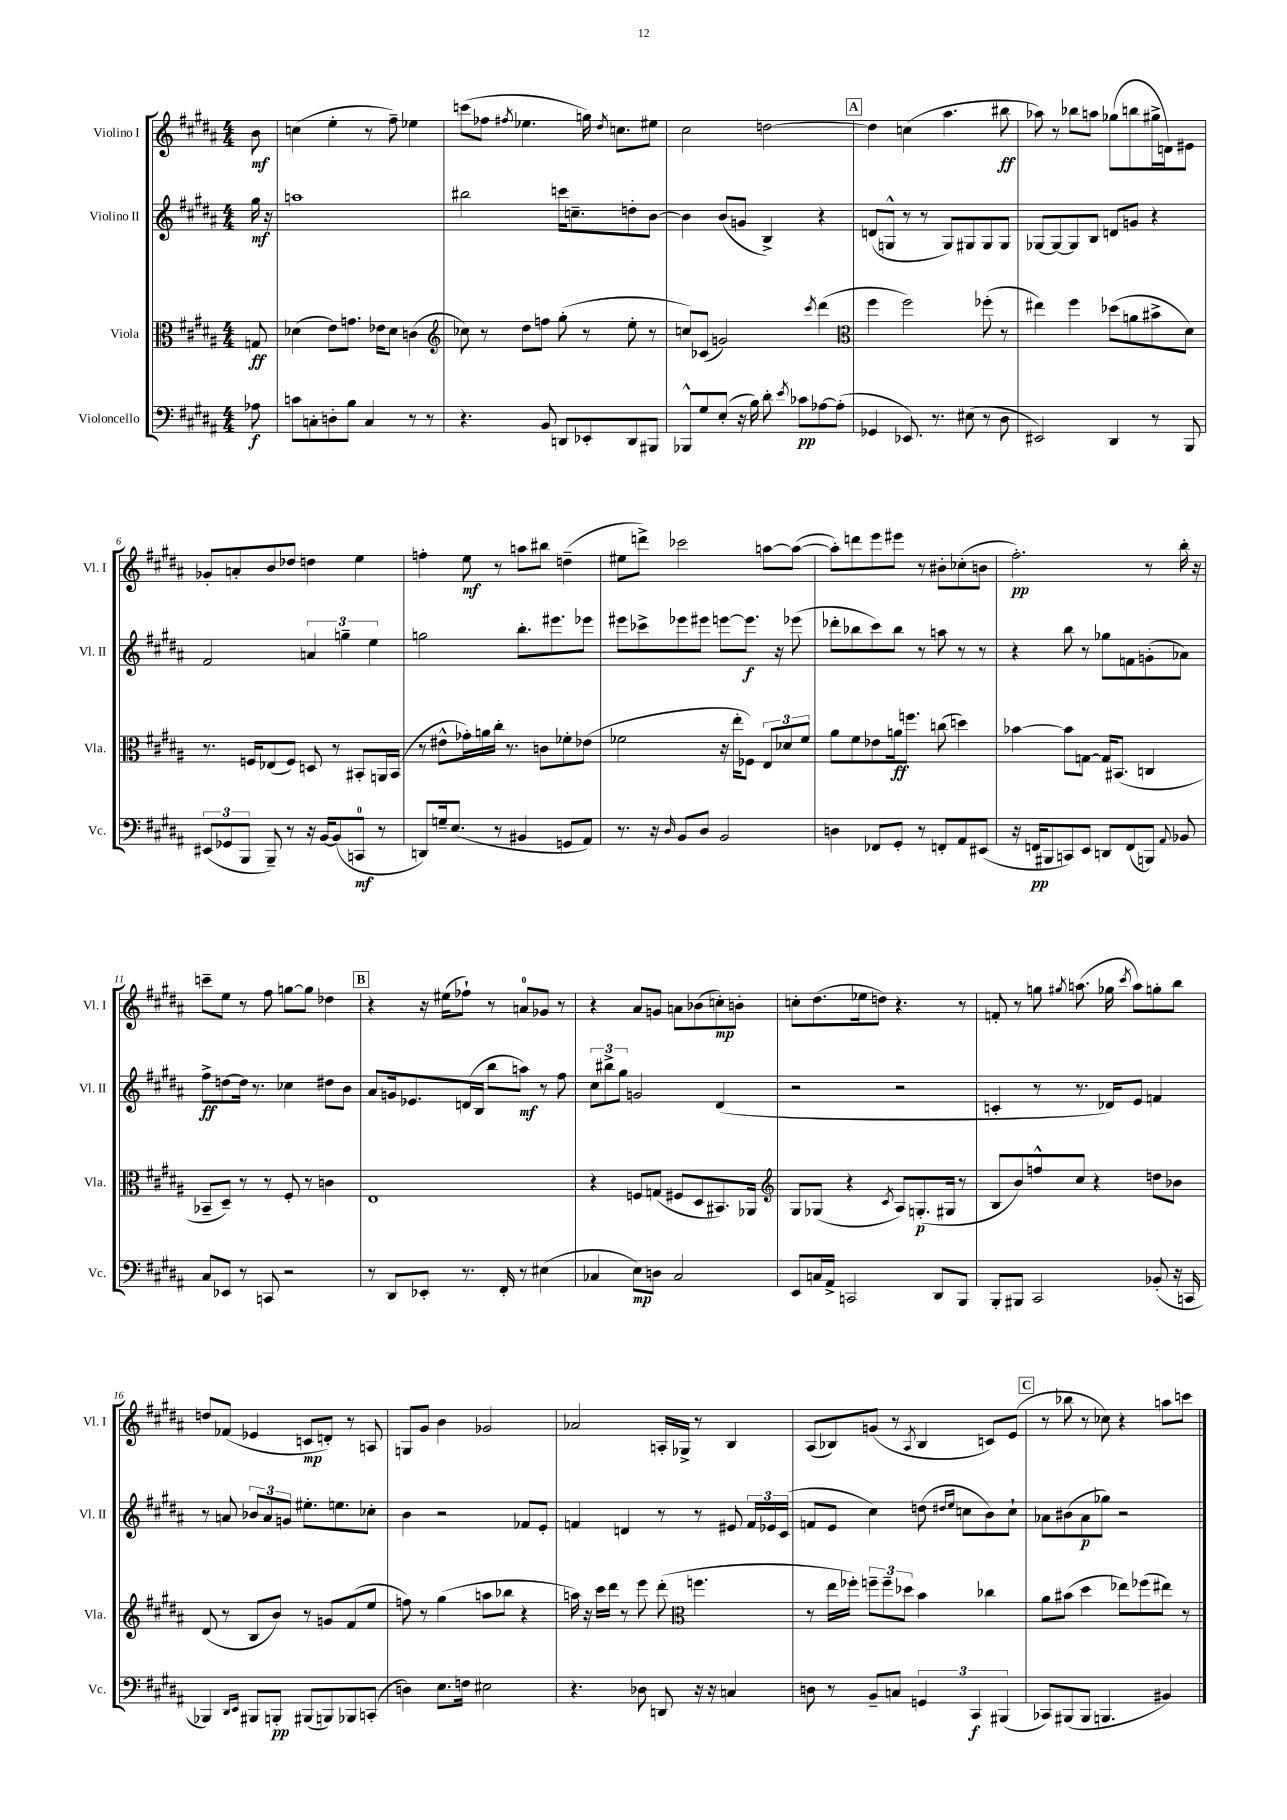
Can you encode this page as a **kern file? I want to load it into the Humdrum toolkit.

**kern	**kern	**kern	**kern
*staff4	*staff3	*staff2	*staff1
*clefF4	*clefC3	*clefG2	*clefG2
*k[f#c#g#d#a#]	*k[f#c#g#d#a#]	*k[f#c#g#d#a#]	*k[f#c#g#d#a#]
*M4/4	*M4/4	*M4/4	*M4/4
8A-\	8G/	16gg#\	8b\
.	.	16r	.
=	=	=	=
8c\L	(4d-\	1aa	(4cc\
8C'\	.	.	.
8D'\	8e\L)	.	4ee'\
8B\J	8.g\J	.	.
4C/	.	.	8r
.	16e-\LK	.	.
.	8d-\J	.	8ff#~\)
8r	(4c\	.	4ee-\
8r	.	.	.
=	=	=	=
*	*clefG2	*	*
4.r	8cc-\)	2bb#\	(8ccc\L
.	8r	.	8ff-\J
.	.	.	8qff#/
.	8dd#\L	.	4.ee-\
8BB/	8ff\J	.	.
8DD/L	(8gg#'\	16ccc\LK	.
.	.	8.cc~\	.
8EE-'/	8r	.	16gg\)
.	.	.	8qdd#/
.	.	.	8.cc\L
8DD/	8ee'\	8dd'\	.
8BBB#/J	8r	[8b\J	8ee#\J
=	=	=	=
8BBB-^^/L	8cc/L)	4b\]	2cc#\
8G#/	(8c-/J	.	.
(8E'/J	2g/)	(8b/L	.
16r	.	8g/J	.
16B\)	.	.	.
8d#'\	.	4B^/)	[2dd\
8qe/	.	.	.
8c-\L	.	.	.
.	8qccc#/	.	.
[8A-\	(4ddd#\	4r	.
(8A-'\]J	.	.	.
=	=	=	=
*	*clefC3	*	*
4GG-/	4ff#\	(8d/L	4dd\]
.	.	8G^^/J	.
8.EE-/)	2ff#\)	8r	(4cc\
.	.	8r	.
8.r	.	.	.
.	.	8G/L)	4.aa#\
(8E#\	.	8G#/	.
8r	(8ff-'\	8G#/	.
8D#\	8r	8G#/J	8bb#\
=	=	=	=
2EE#/)	4ee#\)	[8G-/L	8aa-\)
.	.	8G-/_	8r
.	4ff#\	8G-/]	8bb-\L
.	.	8B/J	8aa\J
4DD#/	(8dd-\L	8d/L	(8gg-\L
.	8a\	8g/J	8bb\
8r	8b#^\	4r	16gg#^\L
.	.	.	16d\J)
8BBB/	8d#\J)	.	8e#\J
=	=	=	=
(12EE#/L	8.r	2f#/	8g-'/L
12GG-/	.	.	.
.	.	.	8a'/
12BBB/J	.	.	.
.	16F/LK	.	.
8BBB~/)	(8E-/	.	8b/
8r	8F/J)	.	8dd-/J
16r	8D/	6a/	4dd\
[16BB/LK	.	.	.
(8BB/]	8r	.	.
.	.	6gg~\	.
8CC/J	8BB#'/L	.	4ee\
.	.	6ee\	.
8r	16AA/L	.	.
.	(16BB#/JJ	.	.
=	=	=	=
8DD/L)	8r	2gg\	4ff'\
16G~/k	8e#^^\L	.	.
(8.E/J	.	.	.
.	16g-'\L)	.	8ee\
.	16a\	.	.
8r	16cc#'\JJ	.	8r
.	8.r	.	.
4BB#/	.	8.bb'\L	8aa\L
.	8c\L	.	8bb#\J
.	.	8.eee#\	.
8GG/L	8f-'\	.	(4dd~\
8AA#/J)	(8e-\J	8eee-\J	.
=	=	=	=
8.r	2f-\	8eee#\L	8ee#\L
.	.	8ccc-^\	8ddd^\J)
16r	.	.	.
16qqD#/	.	.	.
8BB/L	.	8eee-\	2ccc-\
8D#/J	.	8eee#\J	.
2BB/	16r	[8eee\L	.
.	16ee'\LK	.	.
.	8F-\J)	8.eee\]J	.
.	12E/L	.	[8aa\L
.	.	16r	.
.	12d-/	.	.
.	.	(8eee-\	(8aa\_J
.	12f-/J	.	.
=	=	=	=
4D\	8a#\L	8ddd-'\L	8aa'\]L)
.	8f#\	8bb-\	8ddd\
8FF-/L	8e-\	8ccc#\)	8eee\
8GG#'/J	16a\k	8bb-\J	8eee#\J
.	8.ff\J	.	.
8r	.	8r	8r
8FF'/L	(8cc\	8aa\	8b#'\L
8AA#/	4dd\)	8r	(8cc-'\
(8EE#/J	.	8r	8b\J
=	=	=	=
16r	[4b-\	4r	2.ff#'\)
16FF/LK	.	.	.
8BBB#/	.	.	.
8CC/)	8b-\]L	8bb\	.
8EE/J	[8G\J	8r	.
8DD/L	16G/]LK	8gg-\L	.
.	(8.BB#/J	.	.
(8FF/	.	8f\	.
8BBB/J)	4C/	(8g'\	8r
8qqAA#/	.	.	.
8BB-/	.	8a-\J)	16bb'\
.	.	.	16r
=	=	=	=
8C#/L	8BB-~/L	8ff#^\L	8ccc~\L
8EE-/J	8D#~/J)	[8dd\	8ee\J
8r	8r	16dd\]Jk	8r
.	.	8.r	.
8CC/	8r	.	8ff#\
2r	8F#'/	4cc-\	[8gg\L
.	8r	.	8gg\]J
.	4c\	8dd#\L	4dd-\
.	.	8b\J	.
=	=	=	=
8r	1E	8a#/L	4r
8DD#/L	.	16g/k	.
.	.	8.e-/	.
8EE-'/J	.	.	16r
.	.	.	(16ee#\LK
8.r	.	(16d/L	8ff-`\J)
.	.	16B/JJ	.
.	.	8bb\L	8r
16FF#'/	.	.	.
8r	.	8aa\J)	8a/L
(4E#\	.	8r	8g-/J
.	.	8ff#\	8r
=	=	=	=
4C-/	4r	12cc#\L	4r
.	.	12bb#^\	.
.	.	12gg#\J	.
8E\L)	8F/L	2g/	8a#/L
8D\J	(8G/J	.	8g/J
2C-/	8F#/L	.	8a\L
.	8D#/	.	(8b-\
.	8.BB#/)	(4d#/	8cc'\)
.	.	.	8b'\J
.	16AA-/Jk	.	.
=	=	=	=
*	*clefG2	*	*
8EE/L	8G#/L	2r	8cc'\L
16C/L	(8G-/J	.	(8.dd#\
16AA#^/JJ	.	.	.
2CC/	4r	.	.
.	.	.	16ee-\k
.	.	.	8dd\J)
.	8qc#/	.	.
.	8A#/L)	2r	4.r
.	(8.G'/	.	.
8DD#/L	.	.	.
.	16G#/Jk	.	.
8BBB/J	8r	.	8r
=	=	=	=
8BBB'/L	8B/L	4c'/	8f'/
8BBB#/J	8b/)	.	8r
2CC#/	8ff^^/	8r	8gg\
.	.	.	8qgg#/
.	8cc#/J	8.r	(8.aa\
.	4r	.	.
.	.	16d-/LK)	16gg-\
.	.	.	8qccc#/
.	.	8e/J	8aa\L)
(8BB-'/	8dd\L	4f/	8gg'\
16r	8b-\J	.	8bb\J
16CC/	.	.	.
=	=	=	=
4BBB-/)	(8d#/	8r	8dd/L
.	8r	8a/	(8f-/J
16qqDD#/LL	.	.	.
16qqEE/JJ	.	.	.
8BBB#/L	8B/L	12b-/L	4e-/
.	.	12a/	.
8BBB'/J	8b/J)	.	.
.	.	12g/J	.
(8BBB#/L	8r	8.ee#'\L	8c/L
8BBB/)	8g/L	.	8d'/J)
.	.	8.ee\	.
8BBB-/	(8f#/	.	8r
(8CC'/J	8ee/J	8cc-'\J	8A/
=	=	=	=
4D\)	8ff\)	4b\	8G/L
.	8r	.	8g#/J
8.E\L	(4gg#\	2r	4b\
16F\Jk	.	.	.
2E#\	8aa\L	.	2g-/
.	8bb-\J	.	.
.	4r	8f-/L	.
.	.	8e'/J	.
=	=	=	=
4.r	16aa\)	4f/	2a-/
.	16r	.	.
.	16ccc#\LL	.	.
.	16ddd#\JJ	.	.
.	8r	4d/	.
8D-\	8eee\	.	.
8DD/	(8ddd#'\	8r	16A'/LL
.	.	.	16G-^/JJ
*	*clefC3	*	*
16r	4.ff\	8r	8r
16r	.	.	.
4C/	.	8e#/	4B/
.	.	24f/LL	.
.	.	24e-/	.
.	.	(24c#/JJ	.
=	=	=	=
8D\	8r	8f/L	(8A#/L
8r	16ee\LL	8e/J	8B-/)
.	16ff-'\JJ)	.	.
8BB~/L	12ff~\L	4cc#\)	(8g/J
.	12ff~\	.	.
8C/J	.	.	8r
.	12dd-\J	.	.
.	.	.	8qA#/
6GG/	4b\	(8dd\	4B-/
.	.	16qqdd#/LL	.
.	.	16qqee/JJ	.
.	.	8cc\L	.
6CC#/	.	.	.
.	4cc-\	8b\)	8c/L)
(6BBB#/	.	.	.
.	.	8cc`\J	(8e/J
=	=	=	=
8CC-/L)	8a#\L	8a-\L	8r
(8BBB#/	(8b#\J	(8b#\	8bb-\
8BBB#/J	4dd#\	8a-\	8r
4.BBB/	.	8gg-\J)	8cc-\)
.	8ee-\L)	2r	4r
.	(8ff-\	.	.
4BB#/)	8ee#\J)	.	8aa\L
.	8r	.	8ccc\J
==	==	==	==
*-	*-	*-	*-
